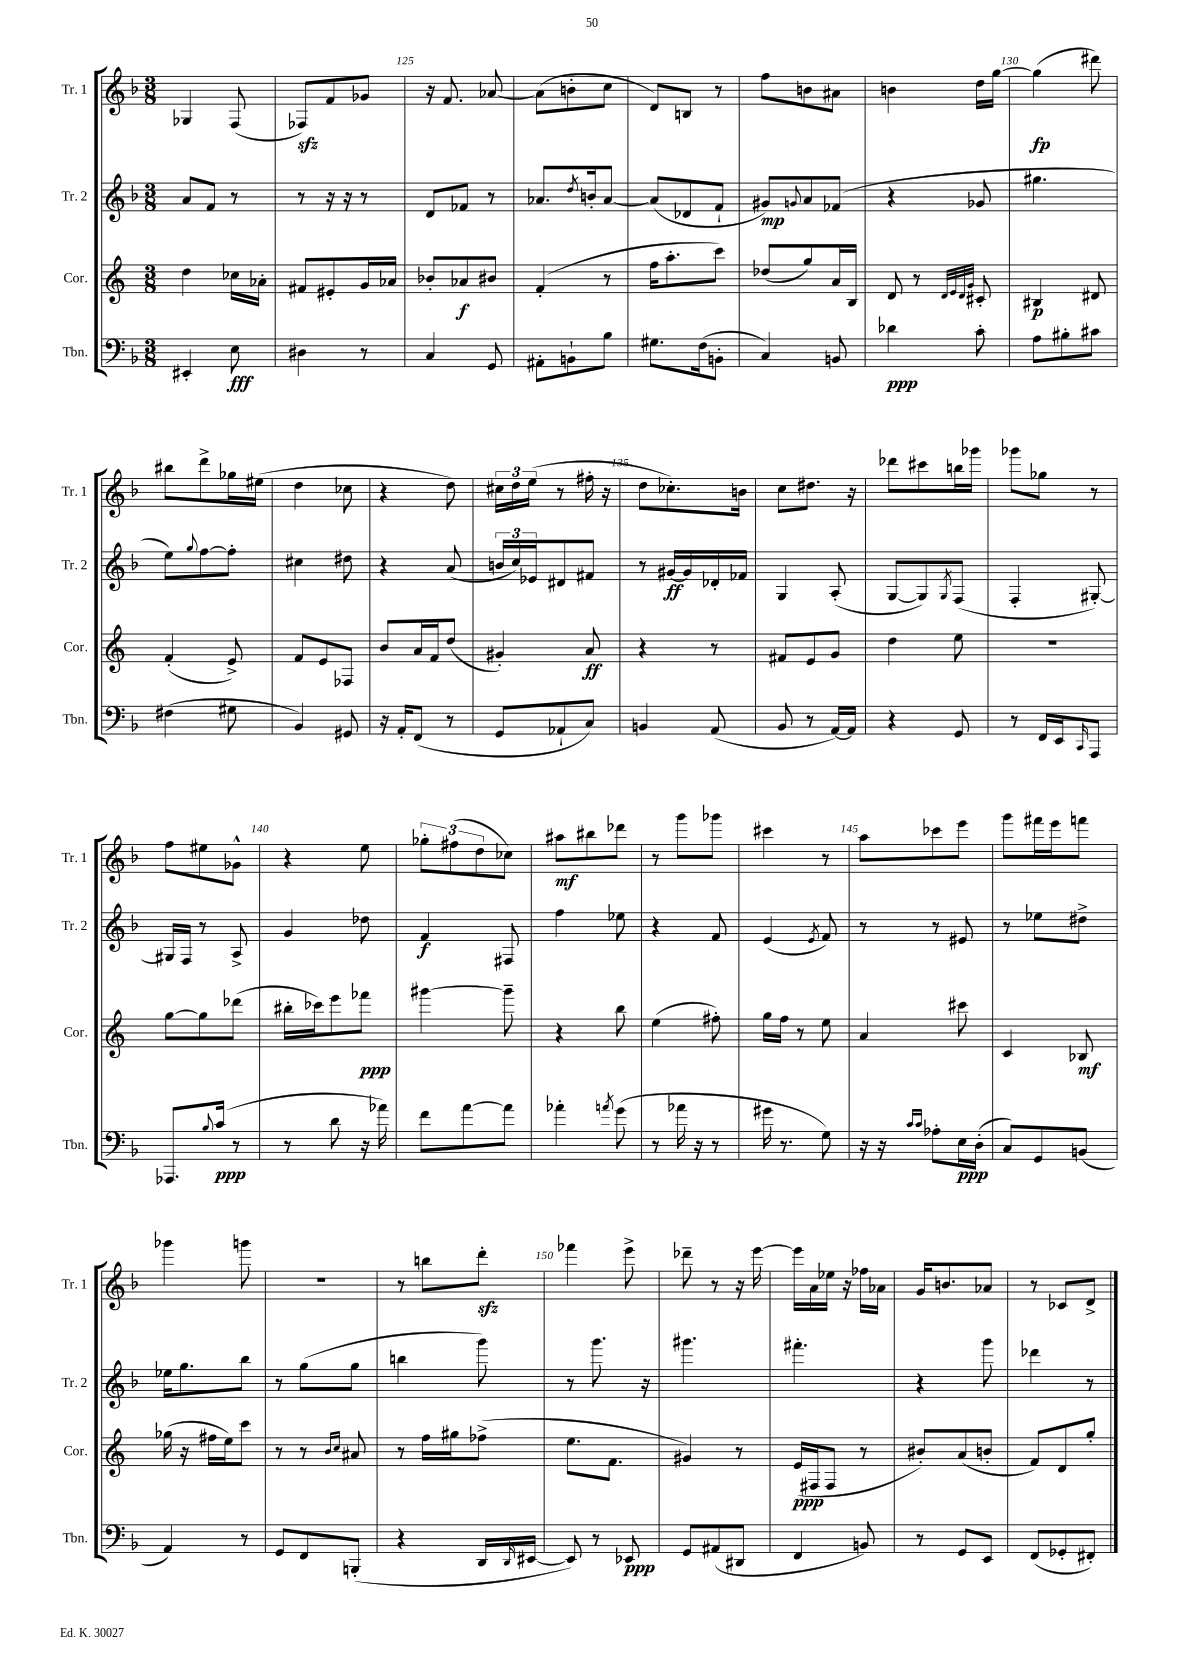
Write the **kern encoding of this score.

**kern	**kern	**kern	**kern
*staff4	*staff3	*staff2	*staff1
*clefF4	*clefG2	*clefG2	*clefG2
*k[b-]	*k[]	*k[b-]	*k[b-]
*M3/8	*M3/8	*M3/8	*M3/8
4EE#'	4dd	8a	4G-
.	.	8f	.
8E	16cc-	8r	(8F
.	16a-'	.	.
=	=	=	=
4D#	8f#	8r	8F-)
.	8e#'	16r	8f
.	.	16r	.
8r	16g	8r	8g-
.	16a-	.	.
=	=	=	=
4C	8b-'	8d	16r
.	.	.	8.f
.	8a-	8f-	.
8GG	8b#	8r	[8a-
=	=	=	=
8AA#'	(4f'	8.a-	(8a-]
8BB`	.	.	8b'
.	.	8qdd	.
.	.	16b'	.
8B-	8r	[8a-	8cc
=	=	=	=
8.G#	16ff	(8a-]	8d)
.	8.aa'	.	.
.	.	8d-	8B
(16F	.	.	.
8BB'	8ccc)	8f`	8r
=	=	=	=
4C)	(8dd-	8g#)	8ff
.	.	8qqg	.
.	8gg)	8a	8b
8BB	16a	(8f-	8a#
.	16B	.	.
=	=	=	=
4d-	8d	4r	4b
.	8r	.	.
.	32qqd	.	.
.	32qqe	.	.
.	32qqd	.	.
.	32qqg	.	.
8c'	8c#'	8g-	16dd
.	.	.	[16gg
=	=	=	=
8A	4B#	4.gg#	(4gg]
8B#'	.	.	.
8c#	8d#	.	8ddd#)
=	=	=	=
(4F#	(4f'	8ee)	8bb#
.	.	8qqgg	.
.	.	[8ff	8ddd^
8G#	8e^)	8ff']	16gg-
.	.	.	(16ee#
=	=	=	=
4BB-)	8f	4cc#	4dd
.	8e	.	.
8GG#	8F-	8dd#	8cc-
=	=	=	=
16r	8b	4r	4r
16AA'	.	.	.
(8FF	16a	.	.
.	16f	.	.
8r	(8dd	(8a	8dd)
=	=	=	=
8GG	4g#')	24b	24cc#
.	.	24cc)	24dd
.	.	24e-	(24ee
8AA-`	.	8d#	8r
8C)	8a	8f#	16ff#'
.	.	.	16r
=	=	=	=
4BB	4r	8r	8dd
.	.	[16g#	8.cc-')
.	.	16g#]	.
(8AA	8r	16d-'	.
.	.	16f-	16b
=	=	=	=
8BB-	8f#	4G	8cc
8r	8e	.	8.dd#
[16AA)	8g	(8A'	.
16AA]	.	.	16r
=	=	=	=
4r	4dd	[8G	8ddd-
.	.	8G])	8ccc#
.	.	8qG	.
8GG	8ee	(8F	16bb
.	.	.	16ggg-
=	=	=	=
8r	4.r	4F'	8ggg-
16FF	.	.	8gg-
16EE	.	.	.
16qqCC	.	.	.
8AAA	.	[8G#')	8r
=	=	=	=
8.AAA-	[8gg	16G#]	8ff
.	.	16F	.
.	8gg]	8r	8ee#
8qqB-	.	.	.
(16c	.	.	.
8r	(8ddd-	8A^	8g-^^
=	=	=	=
8r	16bb#'	4g	4r
.	16ccc-)	.	.
8d	8eee	.	.
16r	8fff-	8dd-	8ee
16a-)	.	.	.
=	=	=	=
8f	[4ggg#	4f	12gg-'
.	.	.	(12ff#
[8a	.	.	.
.	.	.	12dd
8a]	8ggg#~]	8F#	8cc-)
=	=	=	=
4a-'	4r	4ff	8aa#
.	.	.	8bb#
8qa	.	.	.
(8g	8bb	8ee-	8ddd-
=	=	=	=
8r	(4ee	4r	8r
16a-	.	.	8ggg
16r	.	.	.
8r	8ff#')	8f	8ggg-
=	=	=	=
16g#	16gg	(4e	4ccc#
8.r	16ff	.	.
.	8r	.	.
.	.	8qe	.
8G)	8ee	8f)	8r
=	=	=	=
16r	4a	8r	8aa
16r	.	.	.
16qqc	.	.	.
16qqc	.	.	.
8A-'	.	8r	8ccc-
16E	8ccc#	8e#	8eee
(16D'	.	.	.
=	=	=	=
8C)	4c	8r	8ggg
8GG	.	8ee-	16fff#
.	.	.	16eee
(8BB	8B-	8dd#^	8fff
=	=	=	=
4AA)	(16gg-	16ee-	4ggg-
.	16r	8.gg	.
.	16ff#	.	.
.	16ee)	.	.
8r	8ccc	8bb-	8ggg
=	=	=	=
8GG	8r	8r	4.r
8FF	8r	(8gg	.
.	16qqb	.	.
.	16qqcc	.	.
(8BBB'	8a#	8gg	.
=	=	=	=
4r	8r	4bb	8r
.	16ff	.	8bb
.	16gg#	.	.
16DD	(8ff-^	8ggg)	8ddd'
16qqDD	.	.	.
[16EE#	.	.	.
=	=	=	=
8EE#])	8.ee	8r	4fff-
8r	.	8.ggg	.
.	8.f	.	.
8EE-	.	.	8eee^
.	.	16r	.
=	=	=	=
8GG	4g#)	4.ggg#	8ddd-~
(8AA#	.	.	8r
8DD#	8r	.	16r
.	.	.	[16eee
=	=	=	=
4FF	(16e	4.fff#'	16eee]
.	16F#	.	16a
.	8F#	.	16ee-
.	.	.	16r
8BB)	8r	.	16ff-
.	.	.	16a-
=	=	=	=
8r	8b#')	4r	16g
.	.	.	8.b
8GG	(8a	.	.
8EE	8b'	8ggg	8a-
=	=	=	=
(8FF	8f)	4ddd-	8r
8GG-'	8d	.	8c-
8FF#')	8gg'	8r	8d^
==	==	==	==
*-	*-	*-	*-
